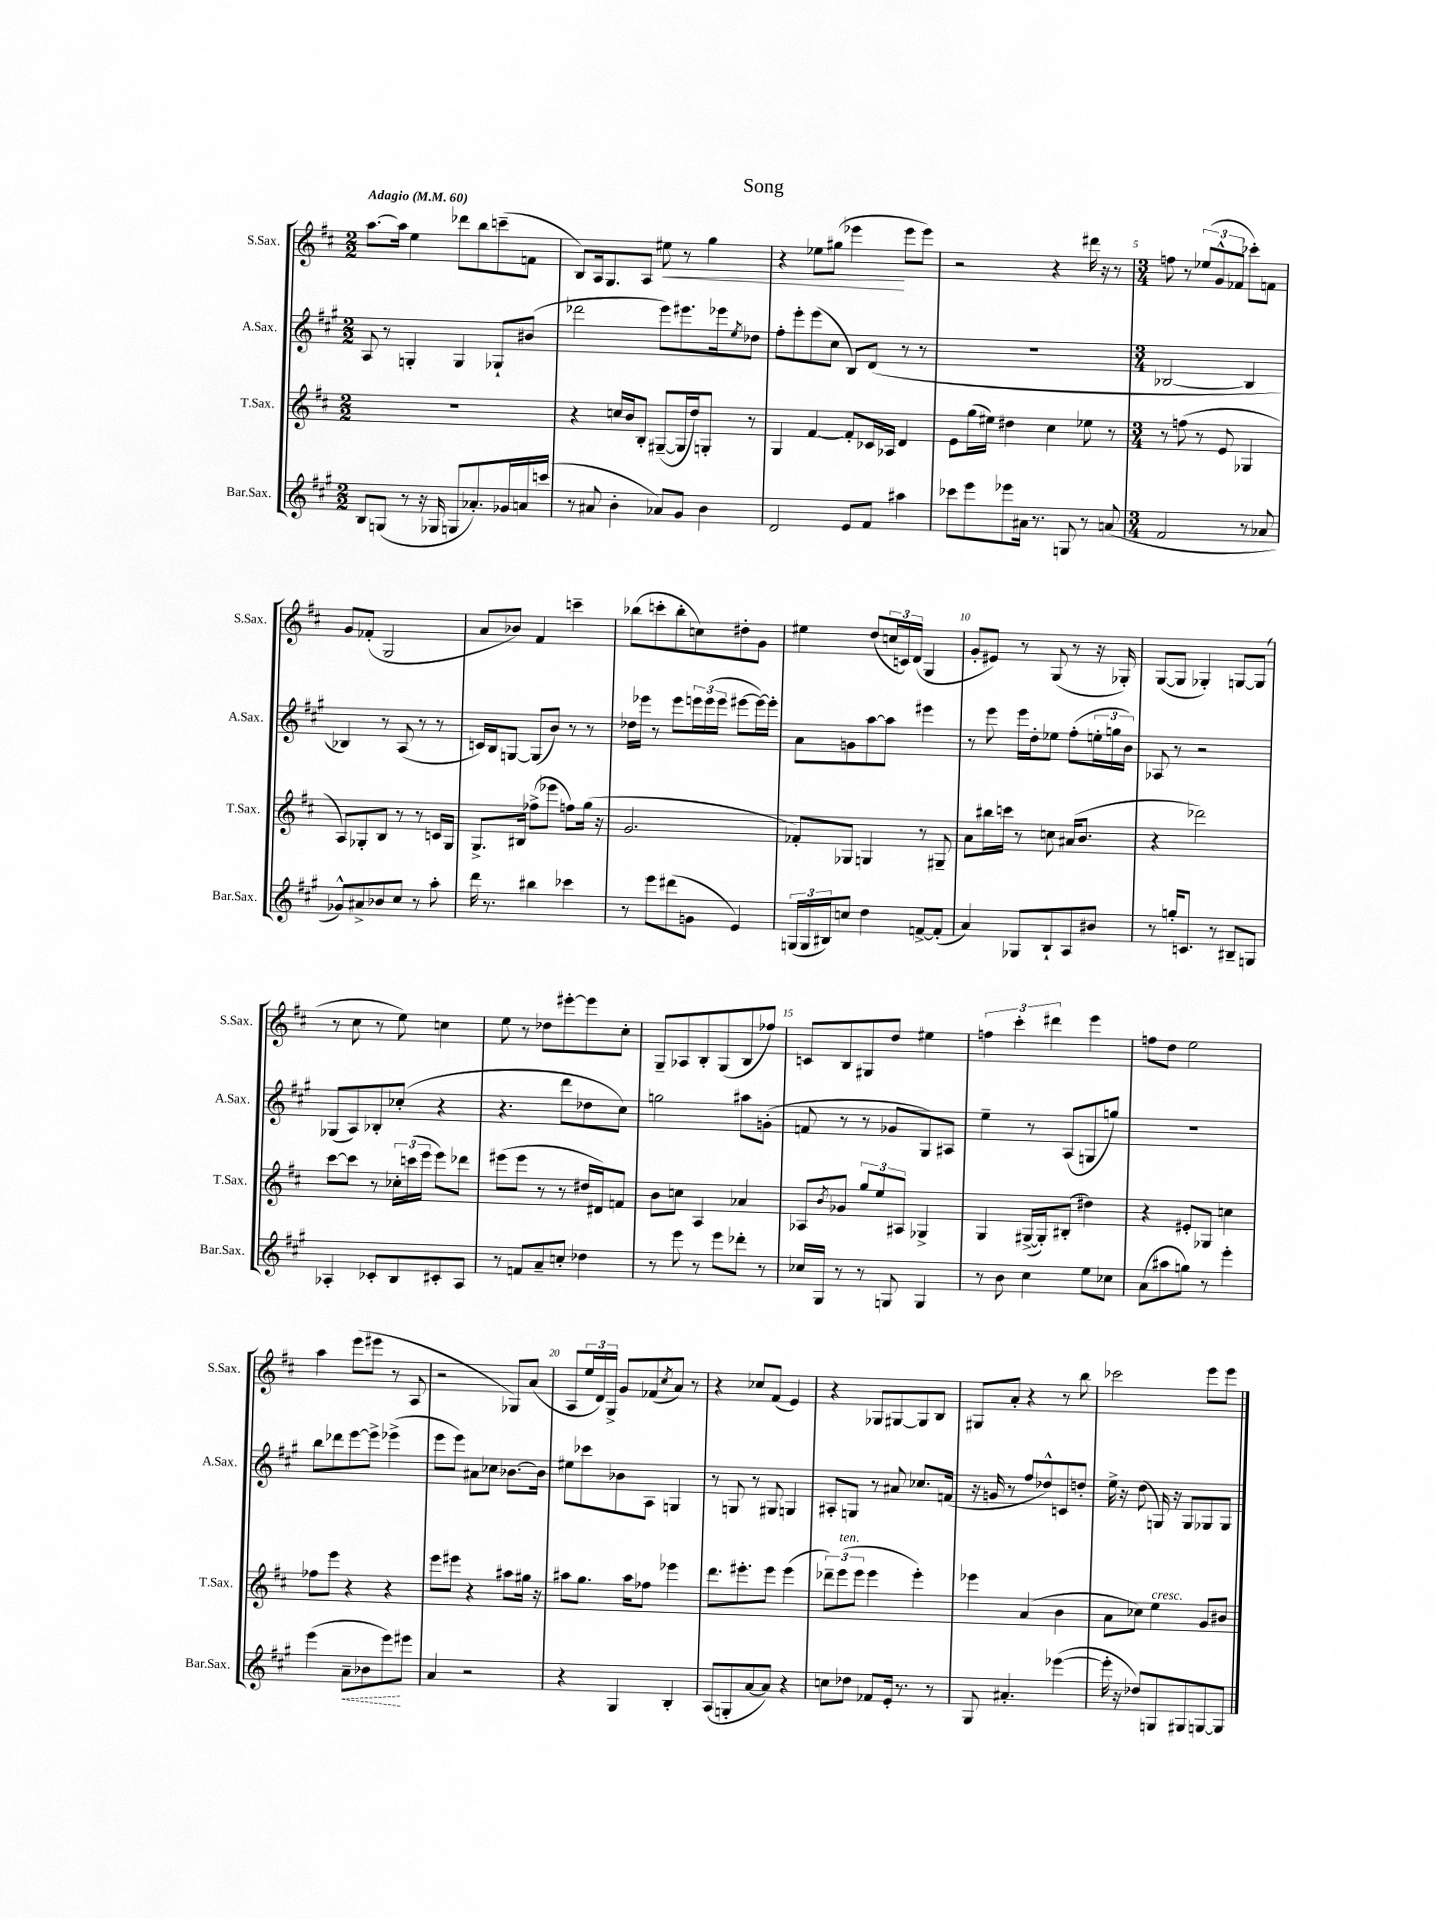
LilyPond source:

\header { title = "Song" }
<<
\new StaffGroup <<
\new Staff = "s0" \with { instrumentName = "S.Sax." shortInstrumentName = "S.Sax." } {
    \clef treble \key d \major \numericTimeSignature \time 2/2 \tempo "Adagio" 4 = 60
    a''8.~ a''16 e''4 des'''8 b''8 c'''8--( f'8 |
    b8) a16 g8. a8 eis''8\< r8 g''4 |
    r4 ees''8 gis''8( ees'''4\! ees'''8 ees'''8) |
    r2 r4 dis'''16 r16 r8 |
    \numericTimeSignature \time 3/4 f''8 r8 \tuplet 3/2 { ees''8( g'8-^ fes'8 } ces'''8-.) f'8 |
    g'8 fes'8-.( g2 |
    a'8 bes'8) fis'4 c'''4-- |
    bes''8( c'''8-. bes''8-. c''8) dis''8-. g'8 |
    eis''4 d''8( \tuplet 3/2 { c''16 c'16) d'16( } g4 |
    g'8-. eis'8) r8 g8( r8 r16 ges16-.) |
    g8~( g8 ges4-.) g8~ g8( |
    r8 cis''8 r8 e''8) c''4 |
    e''8 r8 des''8 eis'''8~-. eis'''8 cis''8-. |
    g8-- aes8 b8-. g8( b8 fes''8) |
    c'8 b8 gis8 d''8 eis''4 |
    \tuplet 3/2 { f''4 cis'''4-. dis'''4 } e'''4 |
    f''8 d''8 e''2 |
    a''4 e'''8( eis'''8 r8 a8 |
    r2 ges8) a'8( |
    a8 \tuplet 3/2 { e''16 d'16) g16-> } g'8 fes'8( \acciaccatura { cis''8 } a'8) r8 |
    r4 ces''8 fis'8( e'4) |
    r4 ges8 gis8~ gis8 b8 |
    gis8 a'8-. r4 r8 b''8 |
    ces'''2 e'''8 e'''8 \bar "|." |
}
\new Staff = "s1" \with { instrumentName = "A.Sax." shortInstrumentName = "A.Sax." } {
    \clef treble \key a \major \numericTimeSignature \time 2/2
    a8 r8 g4-. g4 ges8-! bis'8( |
    des'''2 e'''8) eis'''8. ees'''16 \acciaccatura { e''8 } des''8 |
    fis''8-. e'''8-. e'''8( cis''8 b8) d'8( r8 r8 |
    r1 |
    \numericTimeSignature \time 3/4 bes2~ bes4 |
    bes4) r8 a8( r8 r8 |
    c'16) b16 g8~ g8( b'8) r8 r8 |
    des''16 ees'''16 r8 ees'''8 \tuplet 3/2 { e'''16 e'''16( e'''16 } eis'''8~ eis'''16~) eis'''16-. |
    a'8 g'8 a''8~ a''8 eis'''4 |
    r8 e'''8 e'''16 d''16-. ees''8 fis''8-.( \tuplet 3/2 { e''16-. g''16 b'16) } |
    aes8 r8 r2 |
    ges8( a8) bes8-. ces''8-.( r4 |
    r4. d'''8 des''8 cis''8) |
    g''2 ais''8 g'8-.( |
    f'8 r8 r8 ges'8 gis8) ais8 |
    e''4-- r8 a8( g8 g''8) |
    R2. |
    b''8 des'''8 e'''8~ e'''8-> ees'''4->( |
    e'''8 e'''8) ais'8 ces''8 bes'8.~ bes'16 |
    eis''8 ces'''8 bes'8 a8 g4 |
    r8 g8 r8 gis8 g4 |
    ais8-. g8 r8 ais'8 ces''8. f'16( |
    r16 g'16 r8 fis''8 des''8-^) c'8 d''8-. |
    e''16-> r16 d''8( g16) r16 g8 ges8 ges8 \bar "|." |
}
\new Staff = "s2" \with { instrumentName = "T.Sax." shortInstrumentName = "T.Sax." } {
    \clef treble \key d \major \numericTimeSignature \time 2/2
    R1 |
    r4 c''16 b'16 b8-. gis8~--( gis16 d''16) g8-. r8 |
    g4 fis'4~ fis'8-. ces'16 aes16 d'4 |
    e'8 g''16( eis''16) dis''4 cis''4 ees''8 r8 |
    \numericTimeSignature \time 3/4 r8 f''8( r8 e'8 ges4 |
    a8) ges8-. b8 r8 r8 c'16 ges16 |
    g8.-> bis16 fes''8->( ees'''8 f''8) g''16( r16 |
    g'2. |
    fes'8-.) ges8 g4 r8 gis8-- |
    a'8 bis''16 c'''16 r8 c''8 ais'16( b'8. |
    r4 des'''2) |
    cis'''8~ cis'''8 r8 \tuplet 3/2 { ces''16-. c'''16( e'''16 } e'''8) des'''8 |
    eis'''8( eis'''8 r8 r8 dis''16 dis'16) f'8 |
    b'8 c''8 a4 aes'4 |
    aes8 \acciaccatura { b'8 } ges'8 \tuplet 3/2 { g''8 e''8 ais8 } ges4-> |
    g4 gis16~->( gis16-.) bis8-.( dis''4) |
    r4 eis'8-. ges8 c''4 |
    fes''8 e'''8 r4 r4 |
    e'''8 eis'''8 r4 ais''8 gis''16 r16 |
    ais''8 g''8. ais''16 fes''8 ees'''4 |
    d'''8. eis'''8.-. eis'''8 eis'''4( |
    \tuplet 3/2 { des'''8--) e'''8^\markup { \italic "ten." }( e'''8 } e'''4 e'''4-.) |
    ees'''4 a'4( b'4 |
    a'8 ces''8) e''4^\markup { \italic "cresc." } g'8 bis'8 \bar "|." |
}
\new Staff = "s3" \with { instrumentName = "Bar.Sax." shortInstrumentName = "Bar.Sax." } {
    \clef treble \key a \major \numericTimeSignature \time 2/2
    b8 g8( r8 r16 ges16 g8 aes'8.-.) ges'16 a'16 c'''16( |
    r8 ais'8 b'4-. aes'8) gis'8 b'4 |
    d'2 e'8 fis'8 ais''4 |
    ces'''8 e'''8 ees'''8 ais'16 r8. g8 r8 a'8( |
    \numericTimeSignature \time 3/4 fis'2 r8 aes'8 |
    ges'8-^) ais'8-> bes'8 cis''8 r8 a''8-. |
    d'''16 r8. bis''4 ces'''4 |
    r8 e'''8 dis'''8( g'8 e'4) |
    \tuplet 3/2 { g16( g16 bis16) } c''8 d''4 f'8~-> f'8-.( |
    a'4) ges8 b8-! a8 bis'8 |
    r8 g''16-. c'8. r8 bis8-- g8 |
    aes4-. ces'8-. b8 cis'8-. aes8 |
    r8 f'8 a'8-- c''8-. des''4 |
    r8 e'''8 r8 e'''8 des'''8-. r8 |
    ces''16 gis16 r8 r8 g8 g4 |
    r8 b'8 cis''4 e''8 ces''8 |
    a'8( ais''8 g''8) r8 e'''4-. |
    e'''4( \once \override Hairpin.style = #'dashed-line a'8--\< bes'8 e'''8\!) eis'''8 |
    a'4 r2 |
    r4 gis4 b4-. |
    a8( g8-. a'8~ a'8) r4 |
    c''8 des''8 fes'8 e'16-. r8. r8 |
    gis8 ais'4.-. ees'''4~( |
    ees'''16-. r16 des''8) g8 gis8 g8~ g8 \bar "|." |
}
>>
>>
\layout { \context { \Score \override BarNumber.break-visibility = ##(#f #t #t) barNumberVisibility = #(every-nth-bar-number-visible 5) } }
